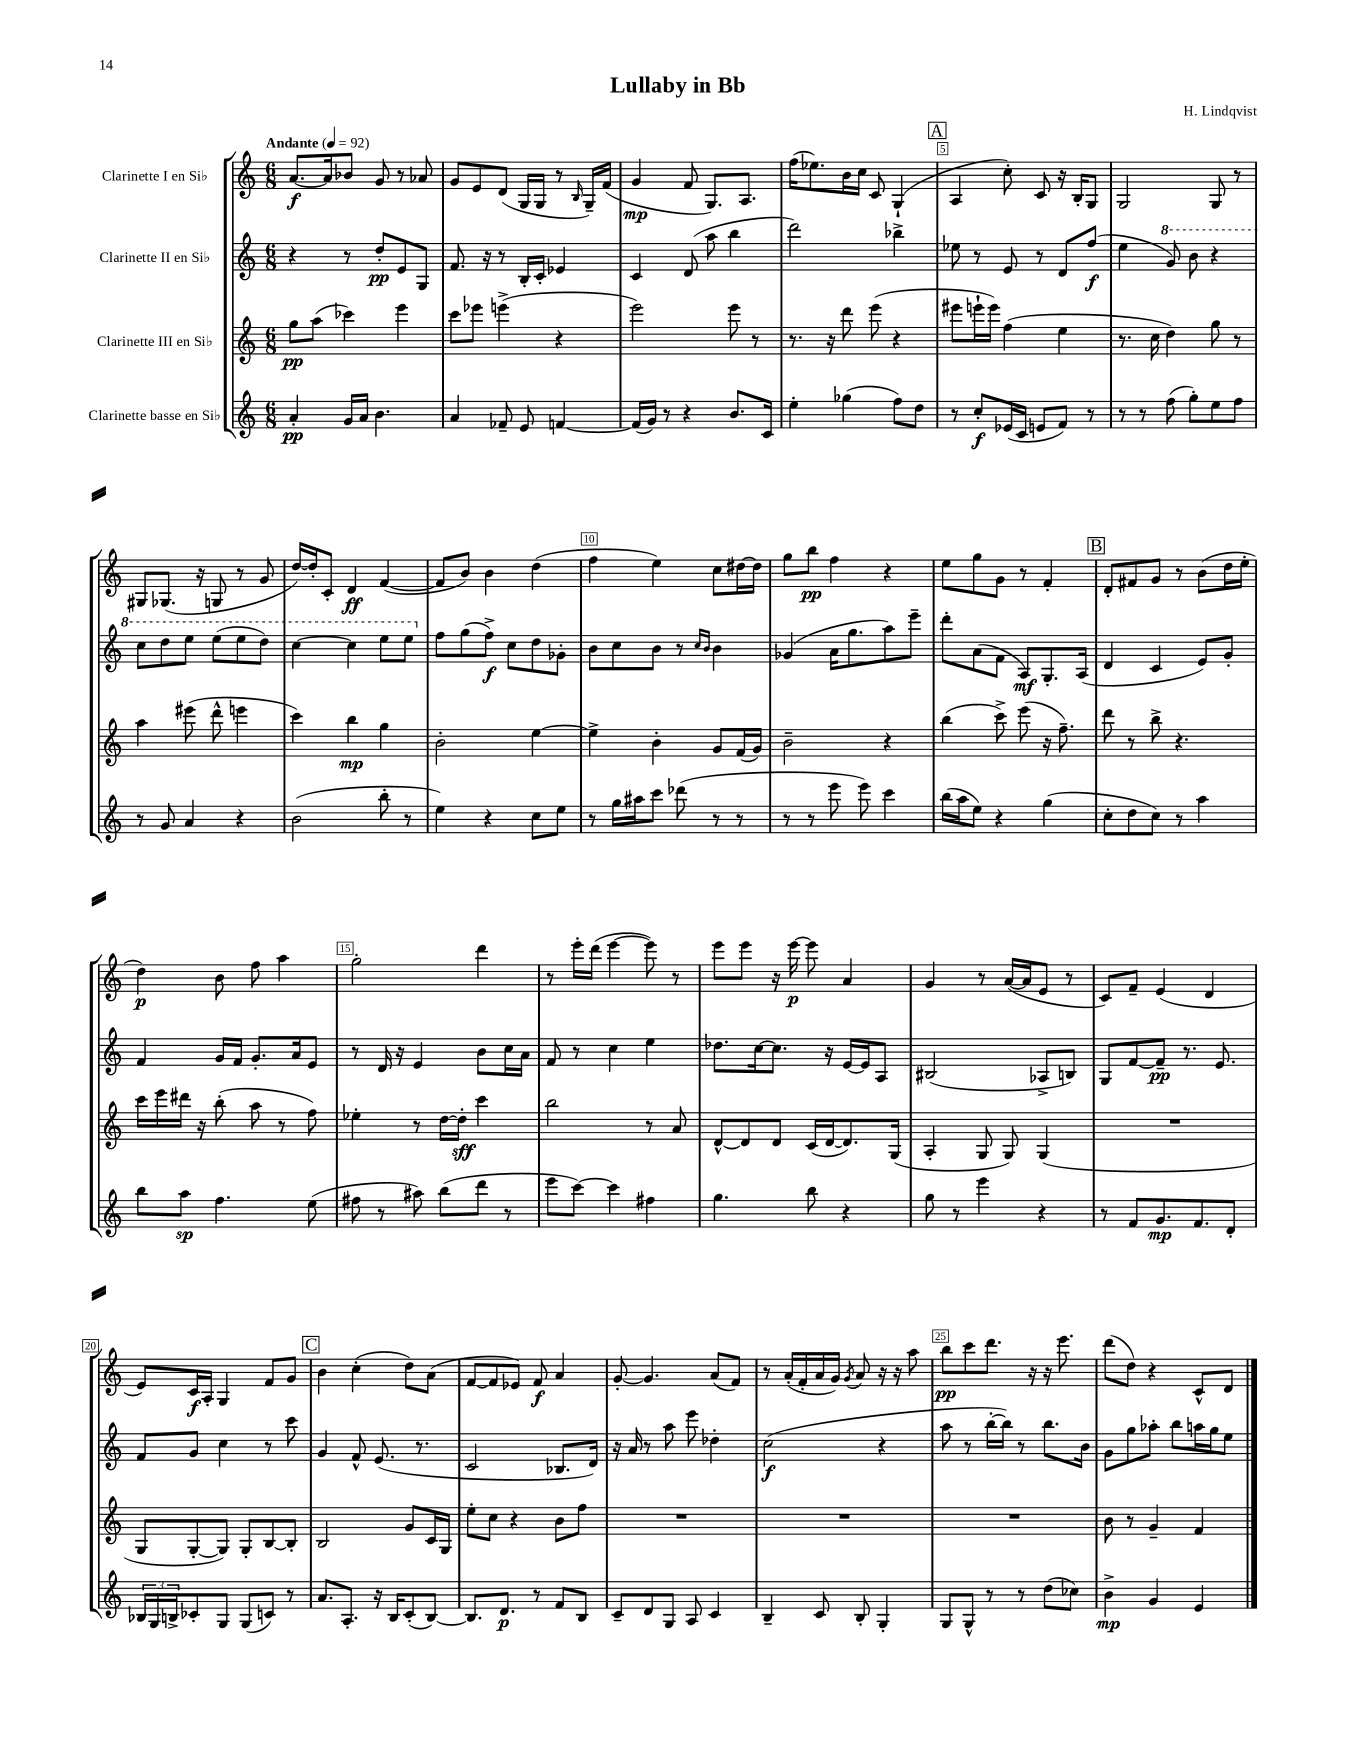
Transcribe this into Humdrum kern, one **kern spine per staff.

**kern	**kern	**kern	**kern
*staff4	*staff3	*staff2	*staff1
*clefG2	*clefG2	*clefG2	*clefG2
*k[]	*k[]	*k[]	*k[]
*M6/8	*M6/8	*M6/8	*M6/8
*MM92	*MM92	*MM92	*MM92
4a'/	8gg\L	4r	[8.a/L
.	(8aa\J	.	.
.	.	.	16a/]k
16g/LL	4ccc-\)	8r	8b-/J
16a/JJ	.	.	.
4.b\	.	8dd'/L	8g/
.	4eee\	8e/	8r
.	.	8G/J	8a-/
=	=	=	=
4a/	8ccc\L	8.f/	8g/L
.	8eee-\J	.	8e/
.	.	16r	.
8f-~/	(4eee^\	8r	(8d/J
8e/	.	16B'/LL	16G/LL
.	.	16c'/JJ	16G/JJ
[4f/	4r	4e-/	8r
.	.	.	16qqB/
.	.	.	16G~/LL)
.	.	.	(16f/JJ
=	=	=	=
(16f/]LL	2eee\)	4c/	4g/
16g/JJ)	.	.	.
8r	.	.	.
4r	.	(8d/	8f/
.	.	8aa\	8.G/L)
8.b/L	8eee\	4bb\	.
.	.	.	8.A/J
.	8r	.	.
16c/Jk	.	.	.
=	=	=	=
4ee'\	8.r	2ddd\)	(16ff\LK
.	.	.	8.ee-\)
.	16r	.	.
(4gg-\	8ddd\	.	16b\L
.	.	.	16cc\JJ
.	(8eee\	.	8c/
8ff\L)	4r	4bb-^\	(4G`/
8dd\J	.	.	.
=	=	=	=
8r	8eee#\L	8ee-\	4A/
8cc'/L	16eee`\L	8r	.
.	16eee\JJ)	.	.
(16e-/L	(4ff\	8e/	8cc'\)
16c/JJ	.	.	.
8e/L	.	8r	8c/
8f/J)	4ee\	8d/L	16r
.	.	.	16B'/LK
8r	.	(8ff/J	8G/J
=	=	=	=
8r	8.r	4ee\	2G/
8r	.	.	.
.	16cc\	.	.
(8ff\	4dd\)	8gg/)	.
8gg'\L)	.	8bb\	.
8ee\	8gg\	4r	8G/
8ff\J	8r	.	8r
=	=	=	=
8r	4aa\	8ccc\L	8G#/L
8g/	.	8ddd\	(8.G-/J
4a/	(8eee#\	8eee\J	.
.	.	.	16r
.	8ddd^^\	(8eee\L	8G/
4r	4eee\	8eee\	8r
.	.	8ddd\J)	8g/
=	=	=	=
(2b\	4ccc\)	[4ccc\	[16dd/LL)
.	.	.	16dd'/]J
.	.	.	8c'/J
.	4bb\	4ccc\]	4d/
8bb'\	4gg\	8eee\L	([4f/
8r	.	8eee\J	.
=	=	=	=
4ee\)	2b'\	8ff\L	8f/]L
.	.	(8gg\	8b/J)
4r	.	8ff^\J)	4b\
.	.	8cc\L	.
8cc\L	[4ee\	8dd\	(4dd\
8ee\J	.	8g-'\J	.
=	=	=	=
8r	4ee^\]	8b\L	4ff\
16gg\LL	.	8cc\	.
16aa#\J	.	.	.
8ccc\J	4b'\	8b\J	4ee\)
(8ddd-\	.	8r	.
.	.	16qqcc/LL	.
.	.	16qqb/JJ	.
8r	8g/L	4b\	8cc\L
8r	(16f/L	.	[16dd#\L
.	16g/JJ)	.	16dd#\]JJ
=	=	=	=
8r	2b~\	(4g-/	8gg\L
8r	.	.	8bb\J
8eee\	.	16a\LK	4ff\
.	.	8.gg\	.
8eee\)	.	.	.
4ccc\	4r	8aa\)	4r
.	.	8eee~\J	.
=	=	=	=
(16bb\LL	(4bb\	8ddd'\L	8ee\L
16aa\J	.	.	.
8ee\J)	.	(8a\	8gg\
4r	8ccc^\)	8f\J	8g\J
.	(8eee\	8A/L)	8r
(4gg\	16r	8.G'/	4f'/
.	8.ff~\)	.	.
.	.	(16A/Jk	.
=	=	=	=
8cc'\L	8ddd\	4d/	8d'/L
8dd\	8r	.	8f#/
8cc\J)	8bb^\	4c/	8g/J
8r	4.r	.	8r
4aa\	.	8e/L)	(8b\L
.	.	8g'/J	16dd\L
.	.	.	16ee'\JJ
=	=	=	=
8bb\L	16ccc\LL	4f/	4dd\)
.	16eee\	.	.
8aa\J	16ddd#\JJ	.	.
.	16r	.	.
4.ff\	(8bb'\	16g/LL	8b\
.	.	16f/JJ	.
.	8aa\	8.g'/L	8ff\
.	8r	.	4aa\
.	.	16a/k	.
(8ee\	8ff\)	8e/J	.
=	=	=	=
8ff#\	4ee-'\	8r	2gg'\
8r	.	16d/	.
.	.	16r	.
8aa#\)	8r	4e/	.
(8bb\L	[16dd\LL	.	.
.	16dd'\]JJ	.	.
8ddd\J	4ccc\	8b\L	4ddd\
8r	.	16cc\L	.
.	.	16a\JJ	.
=	=	=	=
8eee\L	2bb\	8f/	8r
[8ccc\J)	.	8r	16eee'\LL
.	.	.	(16ddd\JJ
4ccc\]	.	4cc\	[4eee\
4ff#\	8r	4ee\	8eee\])
.	8a/	.	8r
=	=	=	=
4.gg\	[8d^^/L	8.dd-\L	8eee\L
.	8d/]	.	8eee\J
.	.	[16cc\k	.
.	8d/J	8.cc\]J	16r
.	.	.	[16eee\
8bb\	(16c/LL	.	8eee\]
.	[16d/J	16r	.
4r	8.d/])	[16e/LL	4a/
.	.	16e/]J	.
.	.	8A/J	.
.	(16G/Jk	.	.
=	=	=	=
8gg\	4A'/	(2B#/	4g/
8r	.	.	.
4eee\	8G/	.	8r
.	8G/)	.	([16a/LL
.	.	.	16a/]J
4r	(4G/	8A-^/L	8e/J
.	.	8B/J)	8r
=	=	=	=
8r	2.r	8G/L	8c/L)
8f/L	.	[8f/	8f~/J
8.g/	.	8f~/]J	(4e/
.	.	8.r	.
8.f/	.	.	.
.	.	.	4d/
.	.	8.e/	.
8d'/J	.	.	.
=	=	=	=
24B-/LL	8G/L	8f/L	8e/L)
24G/	.	.	.
24B^/J	.	.	.
8c-'/	[8G'/	8g/J	16c/L
.	.	.	16A'/JJ
8G/J	8G/]J)	4cc\	4G/
(8G/L	8G'/L	.	.
8c/J)	[8B/	8r	8f/L
8r	8B'/]J	8ccc\	8g/J
=	=	=	=
8.a/L	2B/	4g/	4b\
8.A'/J	.	.	.
.	.	8f^^/	(4cc'\
16r	.	(8.e/	.
16B/LK	.	.	.
(8c'/	8g/L	.	8dd\L)
.	.	8.r	.
[8B/J)	16c/L	.	(8a\J
.	16G/JJ	.	.
=	=	=	=
8.B/]L	8ee'\L	2c/	[8f/L
.	8cc\J	.	8f/]
8.d/J	.	.	.
.	4r	.	8e-/J)
8r	.	.	8f/
8f/L	8b\L	8.B-/L	4a/
8B/J	8ff\J	.	.
.	.	16d/Jk)	.
=	=	=	=
8c~/L	2.r	16r	[8g'/
.	.	16a/	.
8d/	.	8r	4.g/]
8G/J	.	8aa\	.
8A/	.	8eee\	.
4c/	.	4dd-'\	(8a/L
.	.	.	8f/J)
=	=	=	=
4B~/	2.r	(2cc\	8r
.	.	.	(16a'/LL
.	.	.	16f'/
8c/	.	.	16a/
.	.	.	16g/JJ)
.	.	.	8qg/
8B'/	.	.	8a/
4G'/	.	4r	16r
.	.	.	16r
.	.	.	8aa\
=	=	=	=
8G/L	2.r	8aa\	8bb\L
8G^^/J	.	8r	8ccc\
8r	.	[16bb'\LL	8.ddd\J
.	.	16bb\]JJ)	.
8r	.	8r	.
.	.	.	16r
(8dd\L	.	8.bb\L	16r
.	.	.	8.eee\
8cc-\J)	.	.	.
.	.	16b\Jk	.
=	=	=	=
4b^\	8b\	8g\L	(8ddd\L
.	8r	8gg\	8dd\J)
4g/	4g~/	8aa-'\J	4r
.	.	8bb\L	.
4e/	4f/	16aa\L	8c^^/L
.	.	16gg\J	.
.	.	8ee\J	8d/J
==	==	==	==
*-	*-	*-	*-
